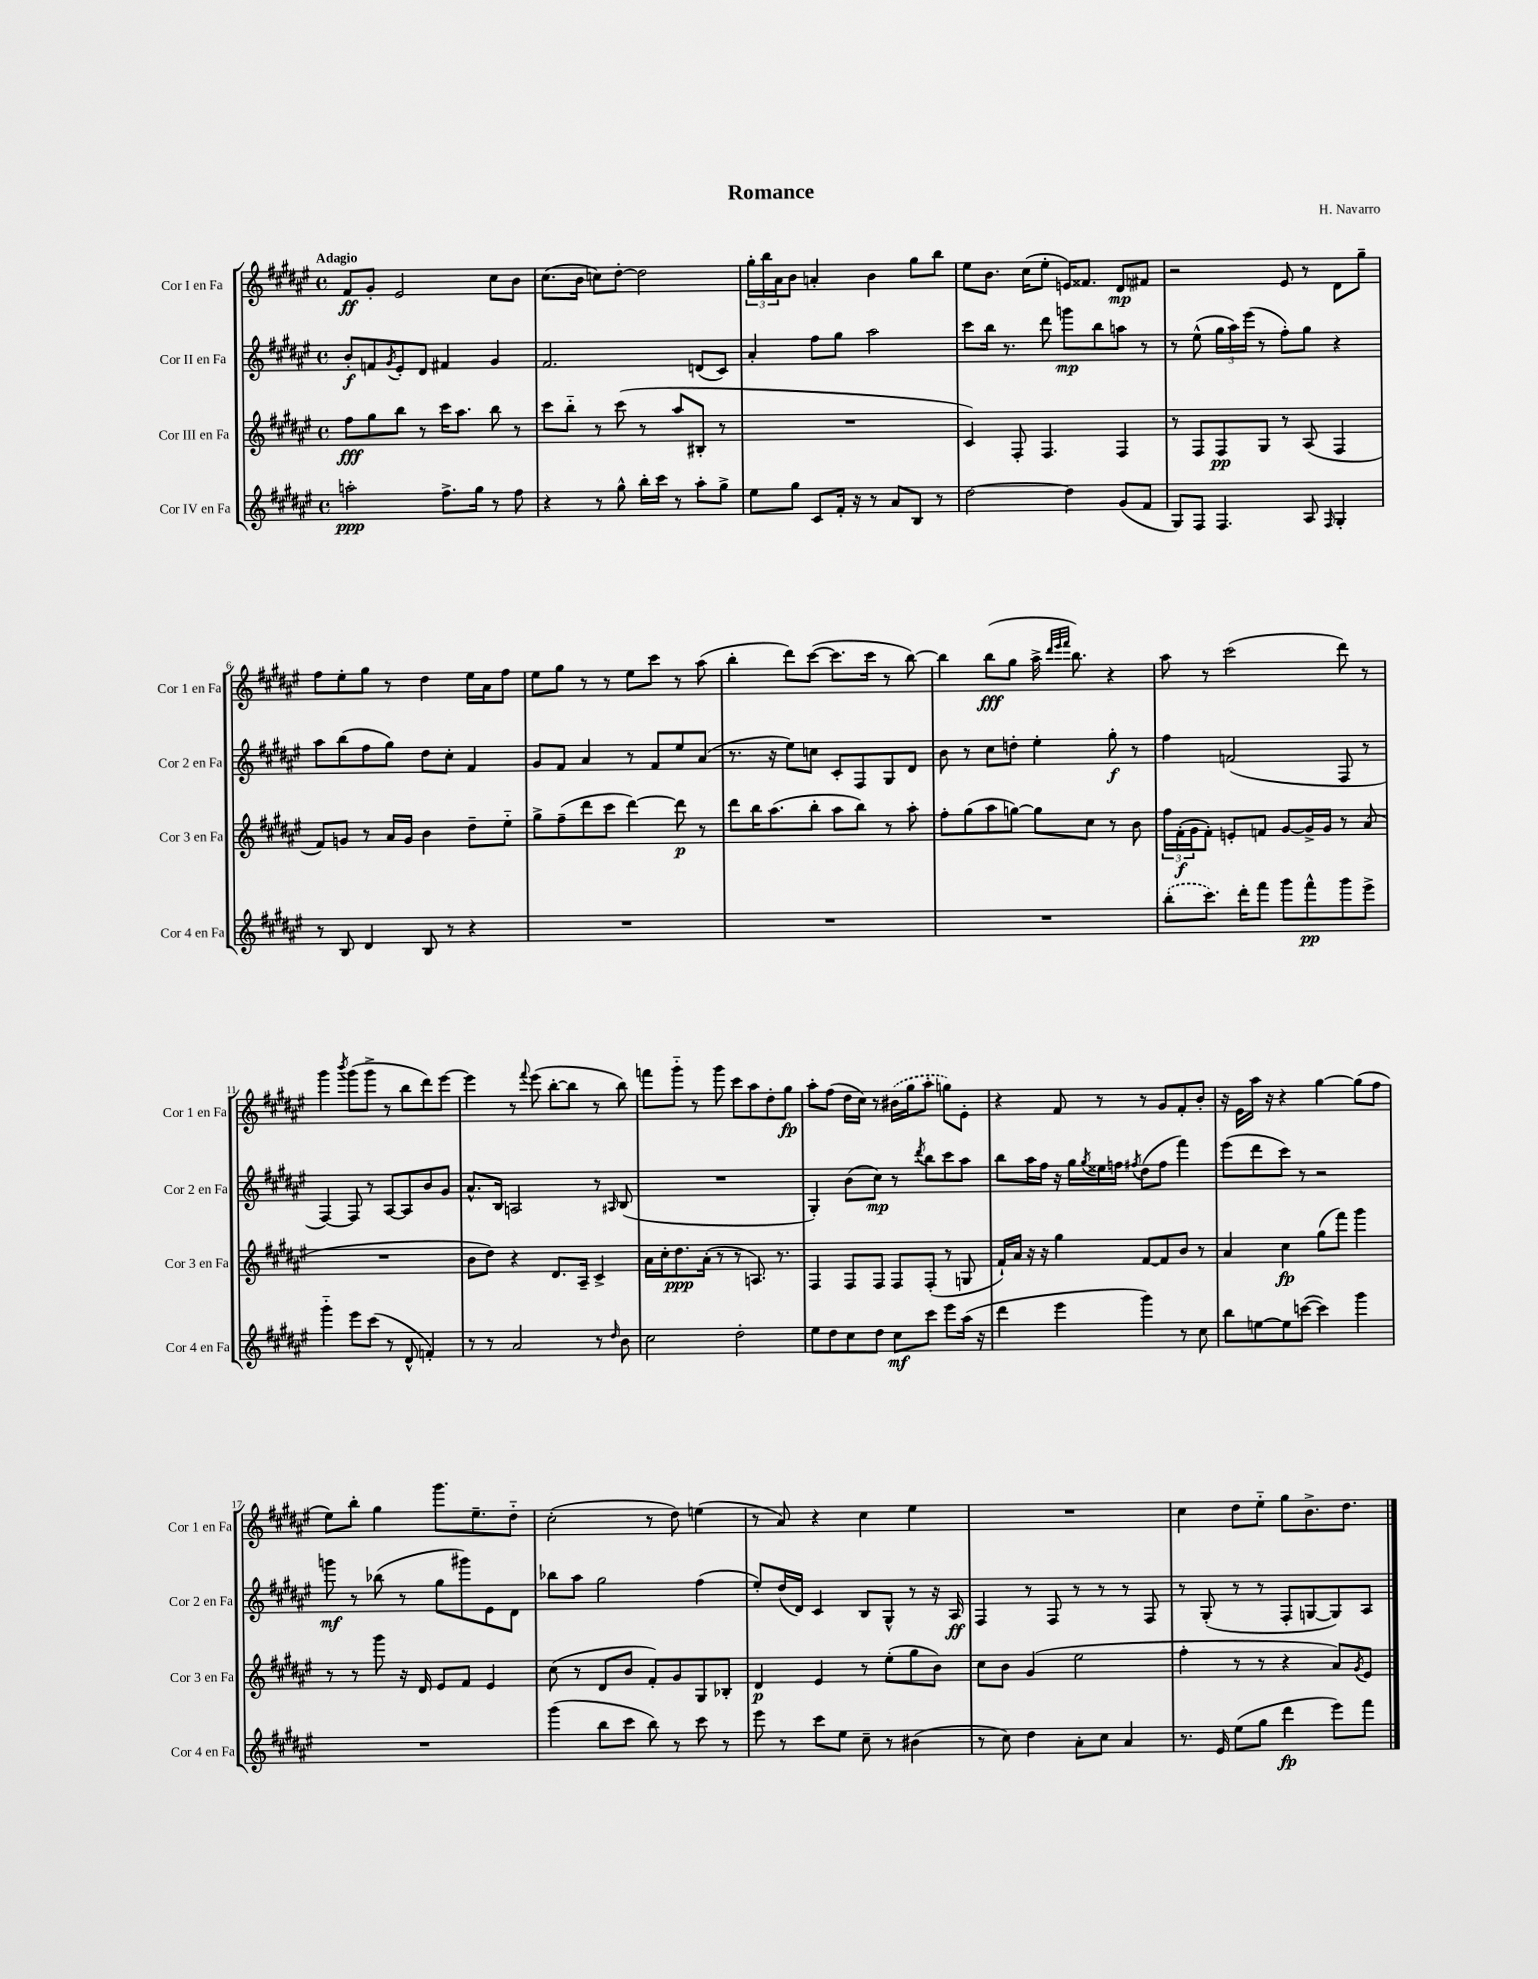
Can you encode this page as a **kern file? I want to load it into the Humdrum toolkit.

**kern	**kern	**kern	**kern
*staff4	*staff3	*staff2	*staff1
*clefG2	*clefG2	*clefG2	*clefG2
*k[f#c#g#d#a#e#]	*k[f#c#g#d#a#e#]	*k[f#c#g#d#a#e#]	*k[f#c#g#d#a#e#]
*M4/4	*M4/4	*M4/4	*M4/4
*met(c)	*met(c)	*met(c)	*met(c)
2aa'\	8ff#\L	8b'/L	8f#/L
.	8gg#\	8f/	8g#'/J
.	.	8qg#/	.
.	8bb\J	8e#'/	2e#/
.	8r	8d#/J	.
8.ff#^\L	16ccc#\LK	4f#/	.
.	8.aa#\J	.	.
16gg#\Jk	.	.	.
8r	8bb\	4g#/	8cc#\L
8ff#\	8r	.	8b\J
=	=	=	=
4r	8ccc#\L	2.f#/	(8.cc#\L
.	8bb'~\J	.	.
.	.	.	16b\Jk
8r	8r	.	8cc\L)
8gg#^^\	(8ccc#\	.	[8dd#'\J
16bb'\LL	8r	.	2dd#\]
16ccc#\JJ	.	.	.
8r	8aa#/L	.	.
8aa#'\L	8B#'/J	(8d/L	.
8gg#^\J	8r	8c#/J)	.
=	=	=	=
8ee#\L	1r	4a#'/	24gg#'\LL
.	.	.	24bb\
.	.	.	24a#\J
8gg#\J	.	.	8b\J
8c#/L	.	8ff#\L	4a'/
16f#'/Jk	.	8gg#\J	.
16r	.	.	.
8r	.	2aa#\	4b\
8a#/L	.	.	.
8B/J	.	.	8gg#\L
8r	.	.	8bb\J
=	=	=	=
[2dd#\	4c#/)	8ccc#\L	8ee#\L
.	.	16bb\Jk	8.b\J
.	.	8.r	.
.	8F#'/	.	.
.	.	.	(16cc#\LK
.	4.F#/	8ddd#\	8ee#'\J
4dd#\]	.	8ggg\L	16e/LK)
.	.	.	8.f##/J
.	.	8bb\	.
(8g#/L	4F#/	8aa\J	8d#/L
8f#/J	.	8r	8f#/J
=	=	=	=
8G#/L)	8r	8r	2r
8F#/J	8F#/L	(8ee#^^\	.
4.F#/	8F#/	24gg#\LL	.
.	.	24aa#\)	.
.	.	(24eee#\JJ	.
.	8G#/J	8r	.
.	8r	8ff#'\L)	8e#/
8A#/	(8A#/	8gg#\J	8r
16qqF#/	.	.	.
4G#'/	4F#/	4r	8d#\L
.	.	.	8gg#~\J
=	=	=	=
8r	8f#/L)	8aa#\L	8ff#\L
8B/	8g/J	(8bb\	8ee#'\
4d#/	8r	8ff#\	8gg#\J
.	16a#/LL	8gg#\J)	8r
.	16g/JJ	.	.
8B/	4b\	8dd#\L	4dd#\
8r	.	8cc#'\J	.
4r	8dd#~\L	4f#/	16ee#\LL
.	.	.	16a#\J
.	8ee#'~\J	.	8ff#\J
=	=	=	=
1r	8gg#^\L	8g#/L	8ee#\L
.	(8ff#~\	8f#/J	8gg#\J
.	8ddd#\	4a#/	8r
.	8ccc#\J	.	8r
.	[4ddd#\)	8r	8ee#\L
.	.	8f#/L	8ccc#\J
.	8ddd#\]	8ee#/	8r
.	8r	(8a#/J	(8aa#\
=	=	=	=
1r	8ddd#\L	8.r	4bb'\
.	16bb\K	.	.
.	(8.aa#\	16r	.
.	.	8ee#\L)	8ddd#\L)
.	8bb'\J	8cc\J	([8ccc#\J
.	8aa#\L	8c#'/L	8.ccc#\]L
.	8bb\J)	8F#/	.
.	.	.	16ccc#\Jk
.	8r	8G#/	8r
.	8aa#'\	8d#/J	[8bb\)
=	=	=	=
1r	8ff#'\L	8b\	4bb\]
.	(8gg#\	8r	.
.	8aa#\	8cc#\L	(8bb\L
.	[8gg\J)	8dd'\J	8gg#\J
.	8gg\]L	4ee#'\	16aa#^\
.	.	.	32qqddd#/LLL
.	.	.	32qqeee#/
.	.	.	32qqfff#/JJJ
.	.	.	8.bb\)
.	8cc#\J	.	.
.	8r	8gg#'\	4r
.	8b\	8r	.
=	=	=	=
(8bb'\L	24ff#\LL	4ff#\	8aa#\
.	(24f#'\	.	.
.	24g#\J	.	.
8.ccc#\J)	8f#'\J)	.	8r
.	8e'/L	(2f/	(2ccc#\
16ddd#'\LK	.	.	.
8fff#\J	8f/J	.	.
8ggg#\L	[8g#/L	.	.
8fff#^^\	16g#^/]L	.	.
.	16g#/JJ	.	.
8ggg#\	8r	8F#/	8ddd#\)
8eee#^\J	(8a#/	8r	8r
=	=	=	=
4ggg#'~\	1r	[4F#/)	4ggg#\
.	.	.	8qbbb/
8eee#\L	.	8F#/]	(8ggg#\L
(8ccc#\J	.	8r	8ggg#^\J
8r	.	[8A#/L	8r
8d#^^/	.	8A#/]	8bb\L
4f'/)	.	8b/	8ddd#\)
.	.	8g#/J	[8eee#\J
=	=	=	=
8r	8b\L	8.a#^^/L	4eee#\]
8r	8dd#\J)	.	.
.	.	16B/Jk	.
2a#/	4r	2A/	8r
.	.	.	8qqfff#/
.	.	.	(8eee#\
.	8.d#/L	.	[8bb'\L
.	.	.	8bb\]J
.	16A#~/Jk	.	.
8r	4c#^/	8r	8r
16qqdd#/	.	16qqA#/	.
8b\	.	(8B/	8bb\)
=	=	=	=
2cc#\	16a#\LL	1r	8fff\L
.	16cc#'\J	.	.
.	8.dd#\	.	8ggg#'~\J
.	.	.	8r
.	(16a#'\Jk	.	.
.	8r	.	8ggg#\
2dd#'\	8r	.	8ccc#\L
.	8.A/)	.	8aa#\
.	.	.	8dd#'\
.	8.r	.	.
.	.	.	8gg#\J
=	=	=	=
8ee#\L	4F#/	4G#'/)	8aa#'\L
8dd#\	.	.	(8ff#\J
8cc#\	8F#/L	(8b\L	16dd#\LL
.	.	.	16cc#\JJ)
8dd#\J	8F#/J	8cc#\J)	8r
8cc#\L	8F#/L	8r	(16b#\LL
.	.	.	16gg#\J
.	.	8qddd#/	.
8ccc#\J	(8F#'/J	8bb\L	8aa#'\J
8eee#\L	8r	8ccc#\	8gg\L)
(16aa#\Jk	8G/	8aa#\J	8e#'\J
16r	.	.	.
=	=	=	=
4ddd#\	16f#`/LL)	8bb\L	4r
.	16a#/JJ	.	.
.	16r	16aa#\L	.
.	16r	16ff#\JJ	.
4eee#\	4gg#\	16r	8f#/
.	.	16gg#\LL	.
.	.	8qgg#/	.
.	.	16ee##\	8r
.	.	16ff\JJ	.
.	.	8qff#/	.
4ggg#\)	[8f#/L	(8dd#\L	8r
.	8f#/]	8ff#\J	8g#/L
8r	8b/J	4fff#\)	8f#'/
8cc#\	8r	.	8b'/J
=	=	=	=
8bb\L	4a#/	(8eee#\L	16r
.	.	.	16e#\LL
[8ee\	.	8ddd#\	16aa#\JJ
.	.	.	16r
8ee\]	4cc#\	8ccc#\J)	4r
([8ccc\J	.	8r	.
4ccc\])	(8gg#\L	2r	[4gg#\
.	8fff#\J)	.	.
4ggg#\	4ggg#\	.	(8gg#\]L
.	.	.	8ff#\J
=	=	=	=
1r	8r	8ggg\	8ee#\L)
.	8r	8r	8bb'\J
.	8ggg#\	(8bb-\	4gg#\
.	16r	8r	.
.	16d#/	.	.
.	8e#/L	8gg#\L	8.ggg#\L
.	8f#/J	8ggg#\)	.
.	.	.	8.ee#~\
.	4e#/	8e#\	.
.	.	8d#\J	8dd#'~\J
=	=	=	=
(4ggg#\	(8cc#\	8bb-\L	(2cc#'\
.	8r	8aa#\J	.
8bb\L	8d#/L	2gg#\	.
8ccc#\J	8b/J	.	.
8bb\)	8f#'/L)	.	8r
8r	8g#/	.	8dd#\)
8ccc#\	8G#/	(4ff#\	(4ee\
8r	8B-'/J	.	.
=	=	=	=
8eee#\	4d#/	8ee#'/L)	8r
8r	.	(16dd#/L	8a#/)
.	.	16d#/JJ)	.
8ccc#\L	4e#/	4c#/	4r
8ee#\J	.	.	.
8cc#~\	8r	8B/L	4cc#\
8r	(8ee#'\L	8G#^^/J	.
(4b#\	8gg#\	8r	4ee#\
.	8b\J)	16r	.
.	.	16A#/	.
=	=	=	=
8r	8cc#\L	4F#/	1r
8cc#\)	8b\J	.	.
4dd#\	(4g#/	8r	.
.	.	8F#/	.
8a#'\L	2ee#\	8r	.
8cc#\J	.	8r	.
4a#/	.	8r	.
.	.	8F#/	.
=	=	=	=
8.r	4ff#'\	8r	4cc#\
.	.	(8G#'/	.
16e#/	.	.	.
(8ee#\L	8r	8r	8dd#\L
8gg#\J	8r	8r	8ee#'~\J
4ddd#\	4r	8F#'/L	8gg#\L
.	.	[8G/	8.b^\
8eee#\L)	8a#/L)	8G/])	.
.	.	.	8.dd#\J
.	8qg#/	.	.
8fff#\J	8e#/J	8A#/J	.
==	==	==	==
*-	*-	*-	*-
